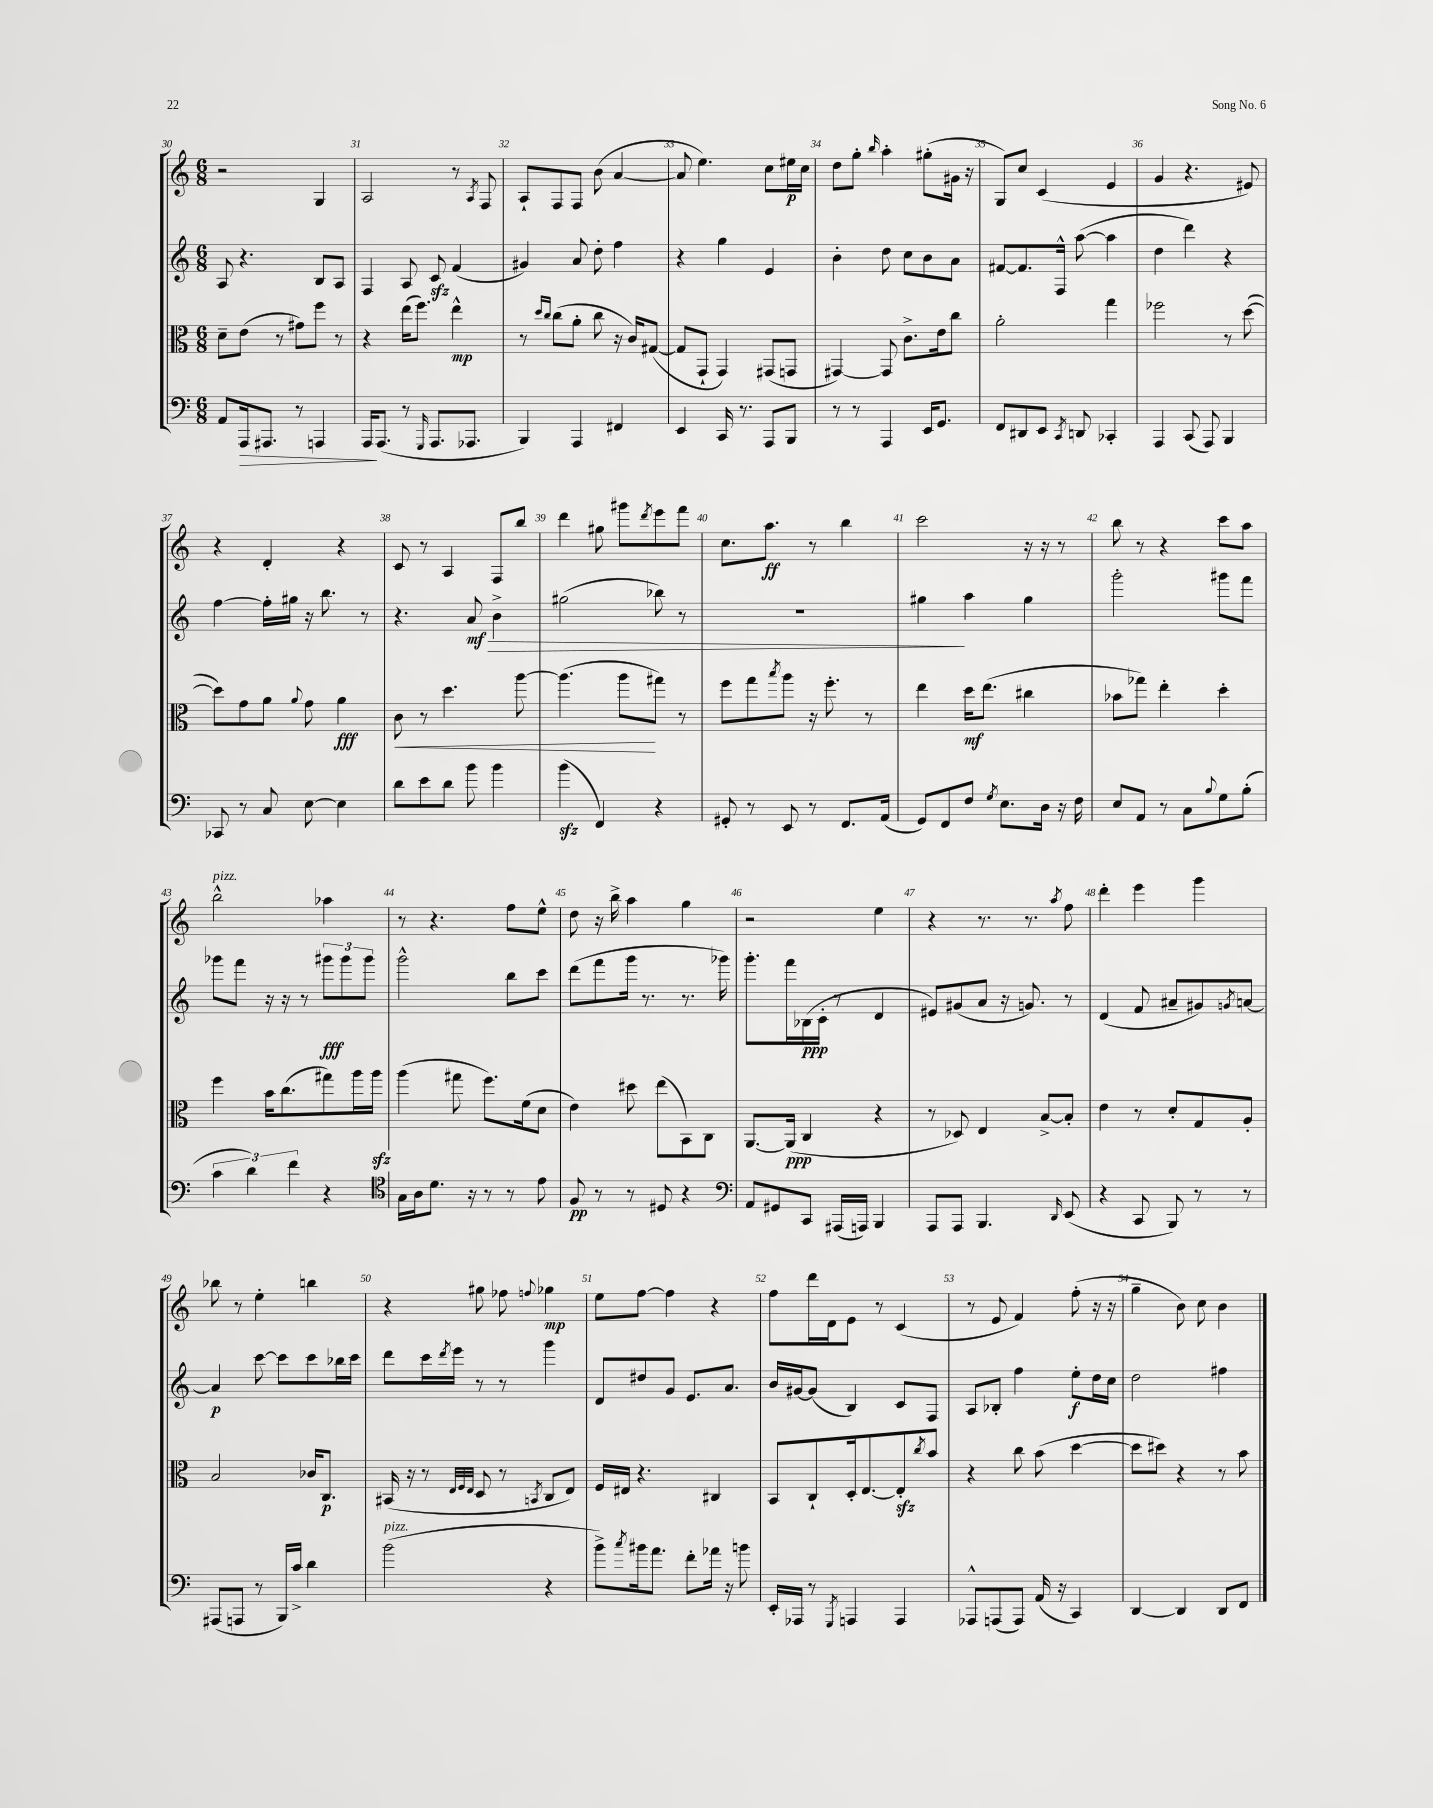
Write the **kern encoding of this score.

**kern	**kern	**kern	**kern
*staff4	*staff3	*staff2	*staff1
*clefF4	*clefC3	*clefG2	*clefG2
*k[]	*k[]	*k[]	*k[]
*M6/8	*M6/8	*M6/8	*M6/8
8AA/L	8d~\L	8A/	2r
16AAA/k	(8e\J	4.r	.
8.AAA#/J	.	.	.
.	8r	.	.
8r	8g#\L)	.	.
4AAA/	8ff\J	8B/L	4G/
.	8r	8A/J	.
=	=	=	=
16AAA/LK	4r	4F/	2A/
(8.AAA/J	.	.	.
8r	(16ee\LK	8A/	.
.	8.ff\J)	.	.
16qqGGG/	.	.	.
8.AAA/L	.	8c/	.
.	4ee^^\	(4f/	8r
8.AAA-/J	.	.	.
.	.	.	8qA/
.	.	.	8F/
=	=	=	=
4BBB/)	8r	4g#/)	8A`/L
.	16qqdd/LL	.	.
.	16qqcc/JJ	.	.
.	(8cc\L	.	8F/
4AAA/	8a'\J	8a/	8F/J
.	8cc\	8dd'\	(8b\
4FF#/	16r	4ff\	[4a/
.	16c/LK)	.	.
.	([8G#/J	.	.
=	=	=	=
4EE/	8G#/]L	4r	8a/]
.	8GG`/J	.	4.ee\)
16CC/	4GG/)	4gg\	.
8.r	.	.	.
8AAA/L	(8GG#/L	4e/	8cc\L
8BBB/J	8GG/J	.	16ee#\L
.	.	.	16cc\JJ
=	=	=	=
8r	[4GG#/)	4b'\	8dd\L
8r	.	.	8gg'\J
.	.	.	16qqbb/
4AAA/	8GG#/]	8dd\	4aa'\
.	8.c^\L	8cc\L	.
16EE/LK	.	8b\	(8gg#'\L
8.GG/J	16e\k	.	.
.	8cc\J	8a\J	16g#\Jk
.	.	.	16r
=	=	=	=
8FF/L	2a'\	[8f#/L	8G/L)
8DD#/	.	8.f#/]	8cc/J
8EE/J	.	.	(4c/
.	.	16F^^/Jk	.
8qCC/	.	.	.
8DD/	.	([8aa\	.
4CC-'/	4gg\	4aa\]	4e/
=	=	=	=
4AAA/	2ff-\	4dd\	4g/
(8CC/	.	4ddd\)	4.r
8AAA/)	.	.	.
4BBB/	8r	4r	.
.	([8dd\	.	8e#/)
=	=	=	=
8CC-/	8dd\]L)	[4ff\	4r
8r	8g\	.	.
8C/	8a\J	16ff'\]LL	4d'/
.	.	16gg#\JJ	.
.	8qqa/	.	.
[8E\	8g\	16r	.
.	.	8.bb\	.
4E\]	4a\	.	4r
.	.	8r	.
=	=	=	=
8d\L	8c\	4.r	8c/
8e\	8r	.	8r
8d\J	4.dd\	.	4A/
8b\	.	8a/	.
4b\	.	4b^\	8F/L
.	[8aa\	.	8bb/J
=	=	=	=
(4b\	(4.aa\]	(2gg#\	4ddd\
4FF/)	.	.	8gg#\
.	8aa\L	.	8ggg#\L
.	.	.	8qddd/
4r	8gg#\J)	8bb-\)	8eee\
.	8r	8r	8fff\J
=	=	=	=
8GG#'/	8ff\L	2.r	8.cc\L
8r	8gg\	.	.
.	.	.	8.aa\J
.	8qbb/	.	.
8EE/	8aa\J	.	.
8r	16r	.	8r
.	8.ff'\	.	.
8.FF/L	.	.	4bb\
.	8r	.	.
(16AA/Jk	.	.	.
=	=	=	=
8GG/L)	4ee\	4gg#\	2ccc\
8FF/	.	.	.
8F/J	16dd\LK	4aa\	.
.	(8.ee\J	.	.
8qG/	.	.	.
8.E\L	.	.	.
.	4cc#\	4gg#\	16r
16D\Jk	.	.	16r
16r	.	.	8r
16F\	.	.	.
=	=	=	=
8E/L	8b-\L	2ggg'\	8bb\
8AA/J	8gg-\J)	.	8r
8r	4ee'\	.	4r
8C\L	.	.	.
8qqB/	.	.	.
8G\	4dd'\	8ggg#\L	8ccc\L
(8B'\J	.	8fff\J	8aa\J
=	=	=	=
6c\	4ff\	8ggg-\L	2bb^^\
.	.	8fff\J	.
6d\)	.	.	.
.	16b\LK	16r	.
.	(8.cc\	16r	.
6f\	.	.	.
.	.	8r	.
4r	8gg#\)	12ggg#\L	4aa-\
.	.	12ggg#\	.
.	16aa\L	.	.
.	.	12ggg#\J	.
.	16aa\JJ	.	.
=	=	=	=
*clefC4	*	*	*
16G\LL	(4aa\	2ggg^^\	8r
16A\J	.	.	.
8.d\J	.	.	4.r
.	8gg#\	.	.
16r	.	.	.
8r	8.ff\L)	.	.
8r	.	8bb\L	8ff\L
.	(16f\k	.	.
8e\	8d\J	8ccc\J	8ee^^\J
=	=	=	=
8F/	4e\)	(8ddd\L	8dd\
8r	.	8fff\	16r
.	.	.	16bb^\
8r	8dd#\	16ggg\Jk	4aa\
.	.	8.r	.
8D#/	(8ee\L	.	.
4r	8BB\)	8.r	4gg\
.	8C\J	.	.
.	.	16ggg-\)	.
=	=	=	=
*clefF4	*	*	*
8AA/L	[8.AA/L	8.ggg'\L	2r
8GG#/	.	.	.
.	(16AA/]Jk	16fff\L	.
8CC/J	4C/	(16B-\	.
.	.	16c'\JJ	.
(16AAA#/LL	.	8r	.
16AAA/JJ)	.	.	.
4BBB/	4r	4d/	4ee\
=	=	=	=
8AAA/L	8r	8e#/L)	4r
8AAA/J	8D-/)	(8g#/	.
4.BBB/	4E/	8a/J	8.r
.	.	16r	.
.	.	8.g/)	8.r
.	[8B^/L	.	.
16qqDD/	.	.	8qaa/
(8EE/	8B'/]J	8r	8ff\
=	=	=	=
4r	4e\	(4d/	4ddd'\
8CC/	8r	8f/	4eee\
8BBB/)	8d'/L	8a#~/L	.
8r	8G/	8g#/)	4ggg\
.	.	8qg/	.
8r	8A'/J	[8a/J	.
=	=	=	=
(8AAA#/L	2B/	4a/]	8bb-\
8AAA/J	.	.	8r
8r	.	[8ccc\	4ee'\
16BBB/LL)	.	8ccc\]L	.
16c^/JJ	.	.	.
4d\	16c-/LK	8ccc\	4bb\
.	8.C/J	.	.
.	.	16bb-\L	.
.	.	16ccc\JJ	.
=	=	=	=
(2b\	(16BB#/	8ddd\L	4r
.	16r	.	.
.	8r	16ccc\L	.
.	.	8qddd/	.
.	.	16eee\JJ	.
.	32qqE/LLL	.	.
.	32qqF/	.	.
.	32qqE/JJJ	.	.
.	8D/	8r	8gg#\
.	8r	8r	8ff-\
.	8qBB/	.	8qqff/
4r	8C/L	4ggg\	4gg-\
.	8E/J)	.	.
=	=	=	=
8b^\L)	16F/LL	8d/L	8ee\L
.	16E#/JJ	.	.
8qcc/	.	.	.
16b#\k	4.r	8dd#/	[8ff\J
8.a\J	.	.	.
.	.	8g/J	4ff\]
8f'\L	.	8.e/L	.
16a-\Jk	4C#/	.	4r
16r	.	8.a/J	.
8b\	.	.	.
=	=	=	=
16EE'/LL	8BB/L	16b/LL	8ff\L
16AAA-/JJ	.	[16g#/J	.
8r	8C`/	(8g#/]J	16ddd\L
.	.	.	16d\J
8qGGG/	.	.	.
4AAA/	16D'/k	4B/)	8e\J
.	[8.E/	.	.
.	.	.	8r
4AAA/	8E'/]	8c/L	(4c/
.	8qcc/	.	.
.	8b/J	8F/J	.
=	=	=	=
8AAA-^^/L	4r	8A/L	8r
(8AAA/	.	8B-'/J	8e/
8AAA/J)	8cc\	4ff\	4f/)
(16AA/	(8b\	.	.
16r	.	.	.
4CC/)	[4dd\	8ee'\L	(8ff'\
.	.	16dd\L	16r
.	.	16cc\JJ	16r
=	=	=	=
[4DD/	8dd\]L	2dd\	4gg~\
.	8dd#\J)	.	.
4DD/]	4r	.	8b\)
.	.	.	8cc\
8DD/L	8r	4ff#\	4b\
8FF/J	8b\	.	.
==	==	==	==
*-	*-	*-	*-
